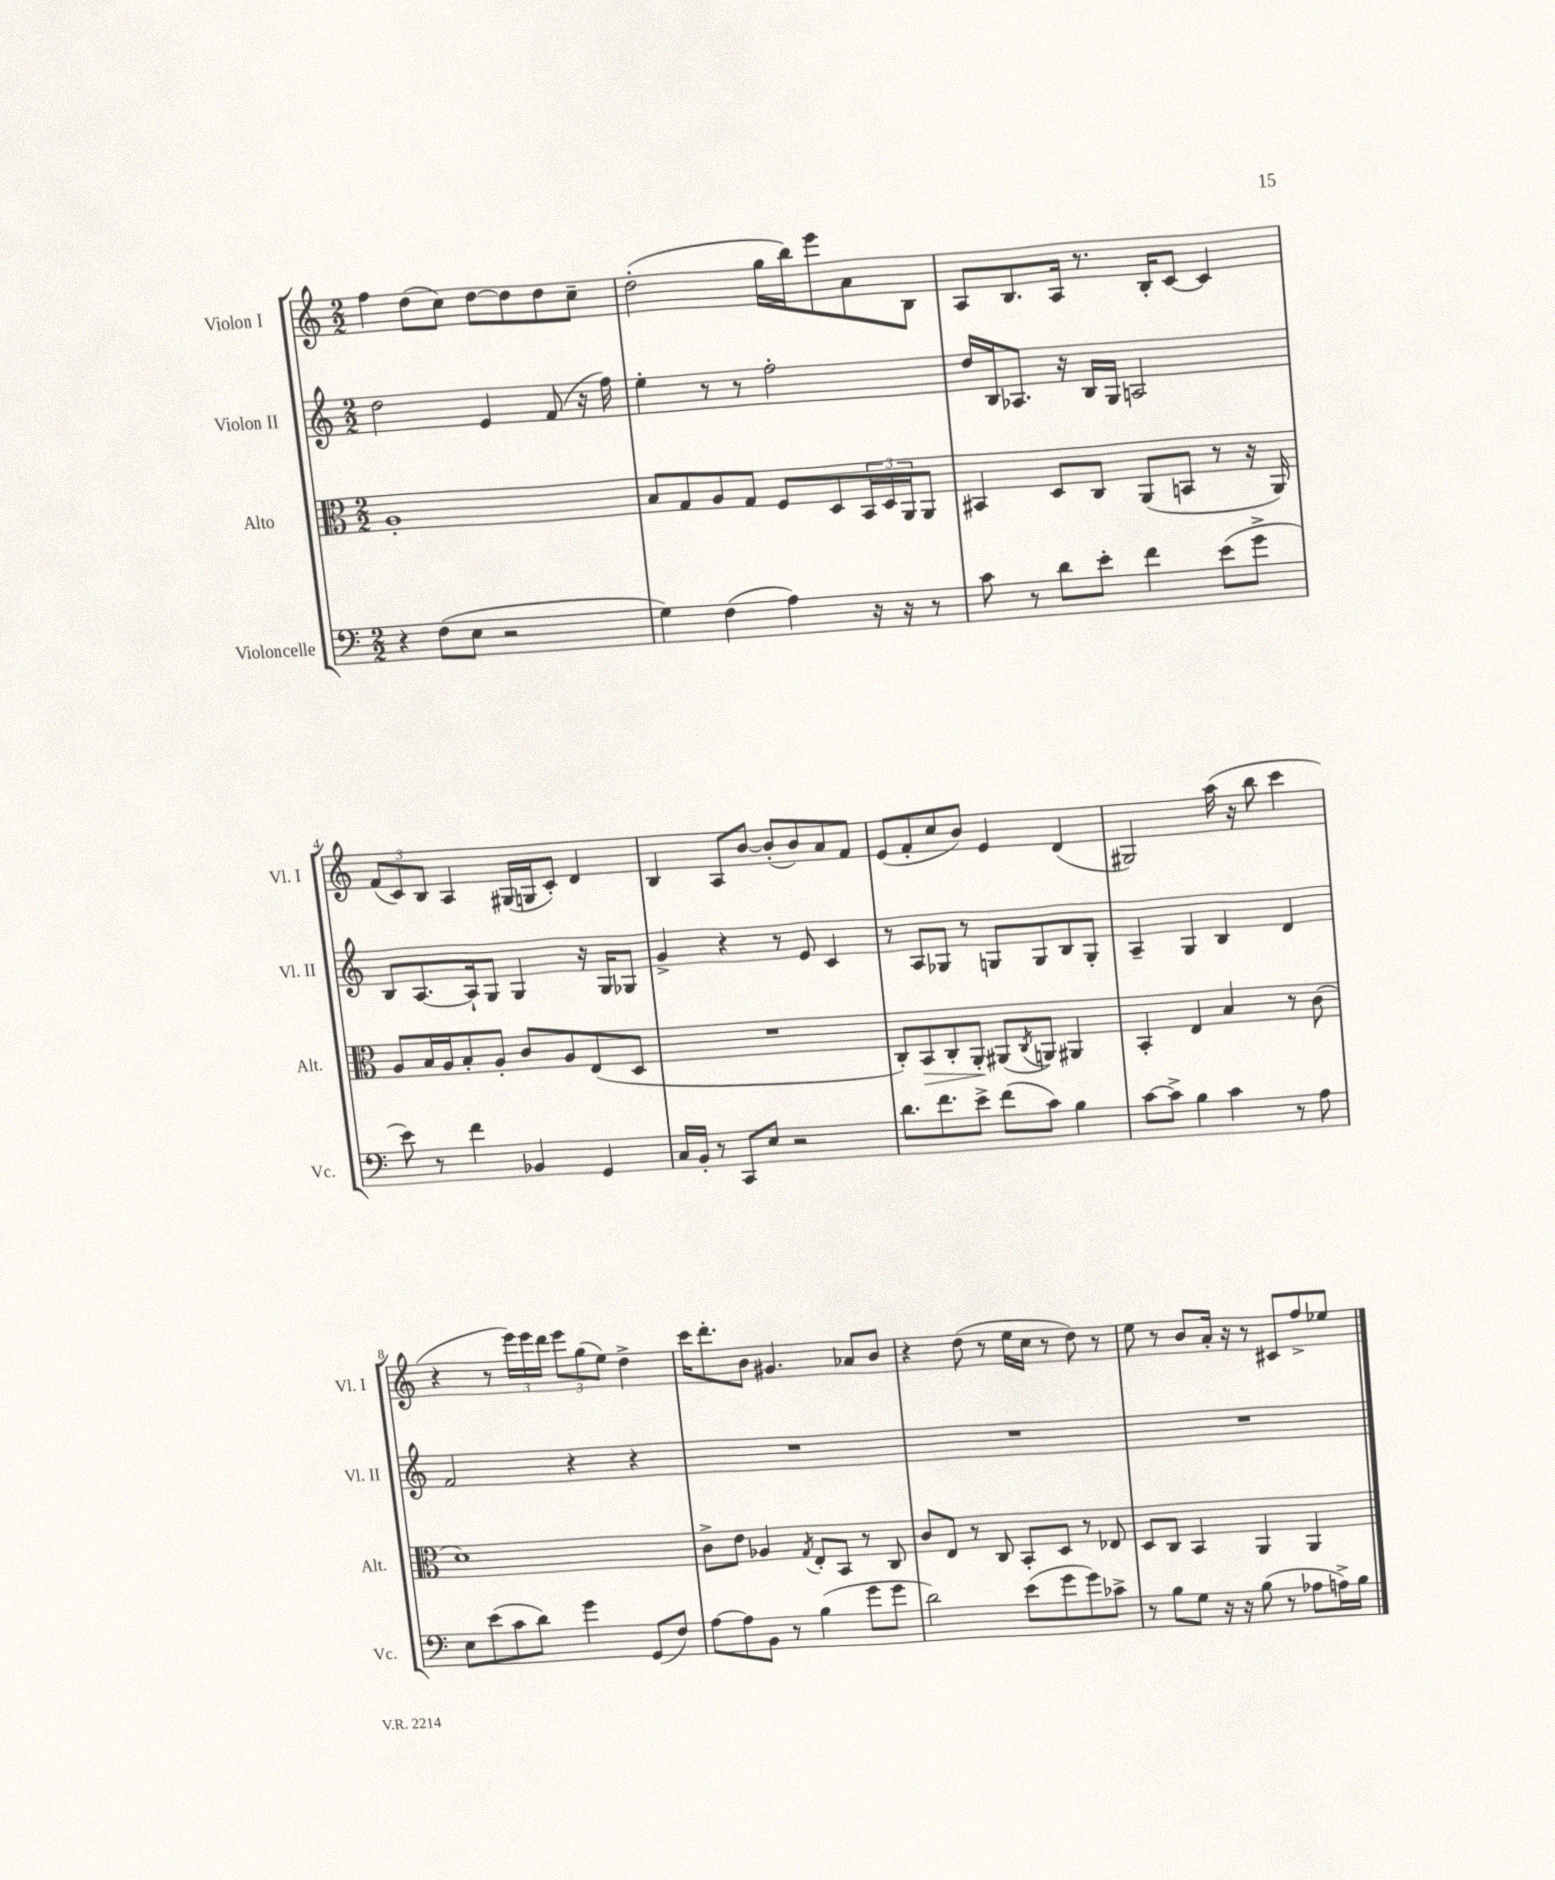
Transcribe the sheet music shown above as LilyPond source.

<<
\new StaffGroup <<
\new Staff = "s0" \with { instrumentName = "Violon I" shortInstrumentName = "Vl. I" } {
    \clef treble \key c \major \numericTimeSignature \time 2/2
    f''4 d''8( c''8) d''8~ d''8 d''8 c''8-- |
    d''2-.( g''16 b''16) e'''8 a'8 b8 |
    a8 b8. a16 r8. b16-. c'8~ c'4 |
    \tuplet 3/2 { f'8( c'8) b8 } a4 gis16( g16 c'8-.) d'4 |
    b4 a8 b'8~ b'8-.( b'8) a'8 f'8 |
    e'8( f'8-. c''8 b'8) e'4 d'4( |
    gis2) a''16( r16 b''8 c'''4 |
    r4 r8 \tuplet 3/2 { e'''16) e'''16 d'''16 } \tuplet 3/2 { e'''8 g''8( e''8) } d''4-> |
    c'''16 d'''8.-. b'8 gis'4. aes'8 b'8 |
    r4 d''8( r8 e''16 c''16 r8 d''8) r8 |
    e''8 r8 b'8 a'16-. r16 r8 cis'8 f''8-> ees''8 \bar "|." |
}
\new Staff = "s1" \with { instrumentName = "Violon II" shortInstrumentName = "Vl. II" } {
    \clef treble \key c \major \numericTimeSignature \time 2/2
    d''2 e'4 f'8( r16 f''16) |
    e''4-. r8 r8 f''2-. |
    d''16 b16 aes8. r16 b16 g16 a2 |
    b8 a8.~ a16-! g8 g4 r16 g16 ges8 |
    g'4-> r4 r8 e'8 c'4 |
    r8 a8 ges8 r8 g8 g8 b8 g8-. |
    a4-- g4 b4 d'4 |
    f'2 r4 r4 |
    R1 |
    R1 |
    R1 \bar "|." |
}
\new Staff = "s2" \with { instrumentName = "Alto" shortInstrumentName = "Alt." } {
    \clef alto \key c \major \numericTimeSignature \time 2/2
    a1-. |
    b8 g8 a8 g8 f8 d8 \tuplet 3/2 { b,16 d16 a,16 } a,8 |
    bis,4 d8 c8 a,8( b,8 r8 r16 a,16) |
    a8 b16 a16 b8-. a8-. c'8 a8 e8( d8 |
    R1 |
    c8-.) b,8\> c8-. a,8-.\! ais,8( \acciaccatura { c8 } a,8) ais,4 |
    b,4-. e4 b4 r8 c'8( |
    d'1) |
    c'8-> e'8 aes4 \acciaccatura { g8 } e8-. b,8 r8 c8 |
    c'8 e8 r8 c8 b,8-. d8 r8 ees8 |
    d8 c8 b,4 a,4 a,4 \bar "|." |
}
\new Staff = "s3" \with { instrumentName = "Violoncelle" shortInstrumentName = "Vc." } {
    \clef bass \key c \major \numericTimeSignature \time 2/2
    r4 f8( e8 r2 |
    g4) f4( a4) r16 r16 r8 |
    c'8 r8 d'8 e'8-. f'4 e'8( g'8-> |
    e'8) r8 f'4 bes,4 g,4 |
    c16 b,16-. r8 c,8 e8 r2 |
    d'8. f'8. e'8-> f'8( c'8) b4 |
    c'8~ c'8-> b4 c'4 r8 a8 |
    e8 e'8( c'8 d'8) g'4 g,8( f8) |
    a8~ a8 b,8 r8 b4( g'8 g'8 |
    d'2) e'8( g'8 g'8) ces'8-> |
    r8 b8 g8 r16 r16 b8( r8 aes8 a16->) b16 \bar "|." |
}
>>
>>
